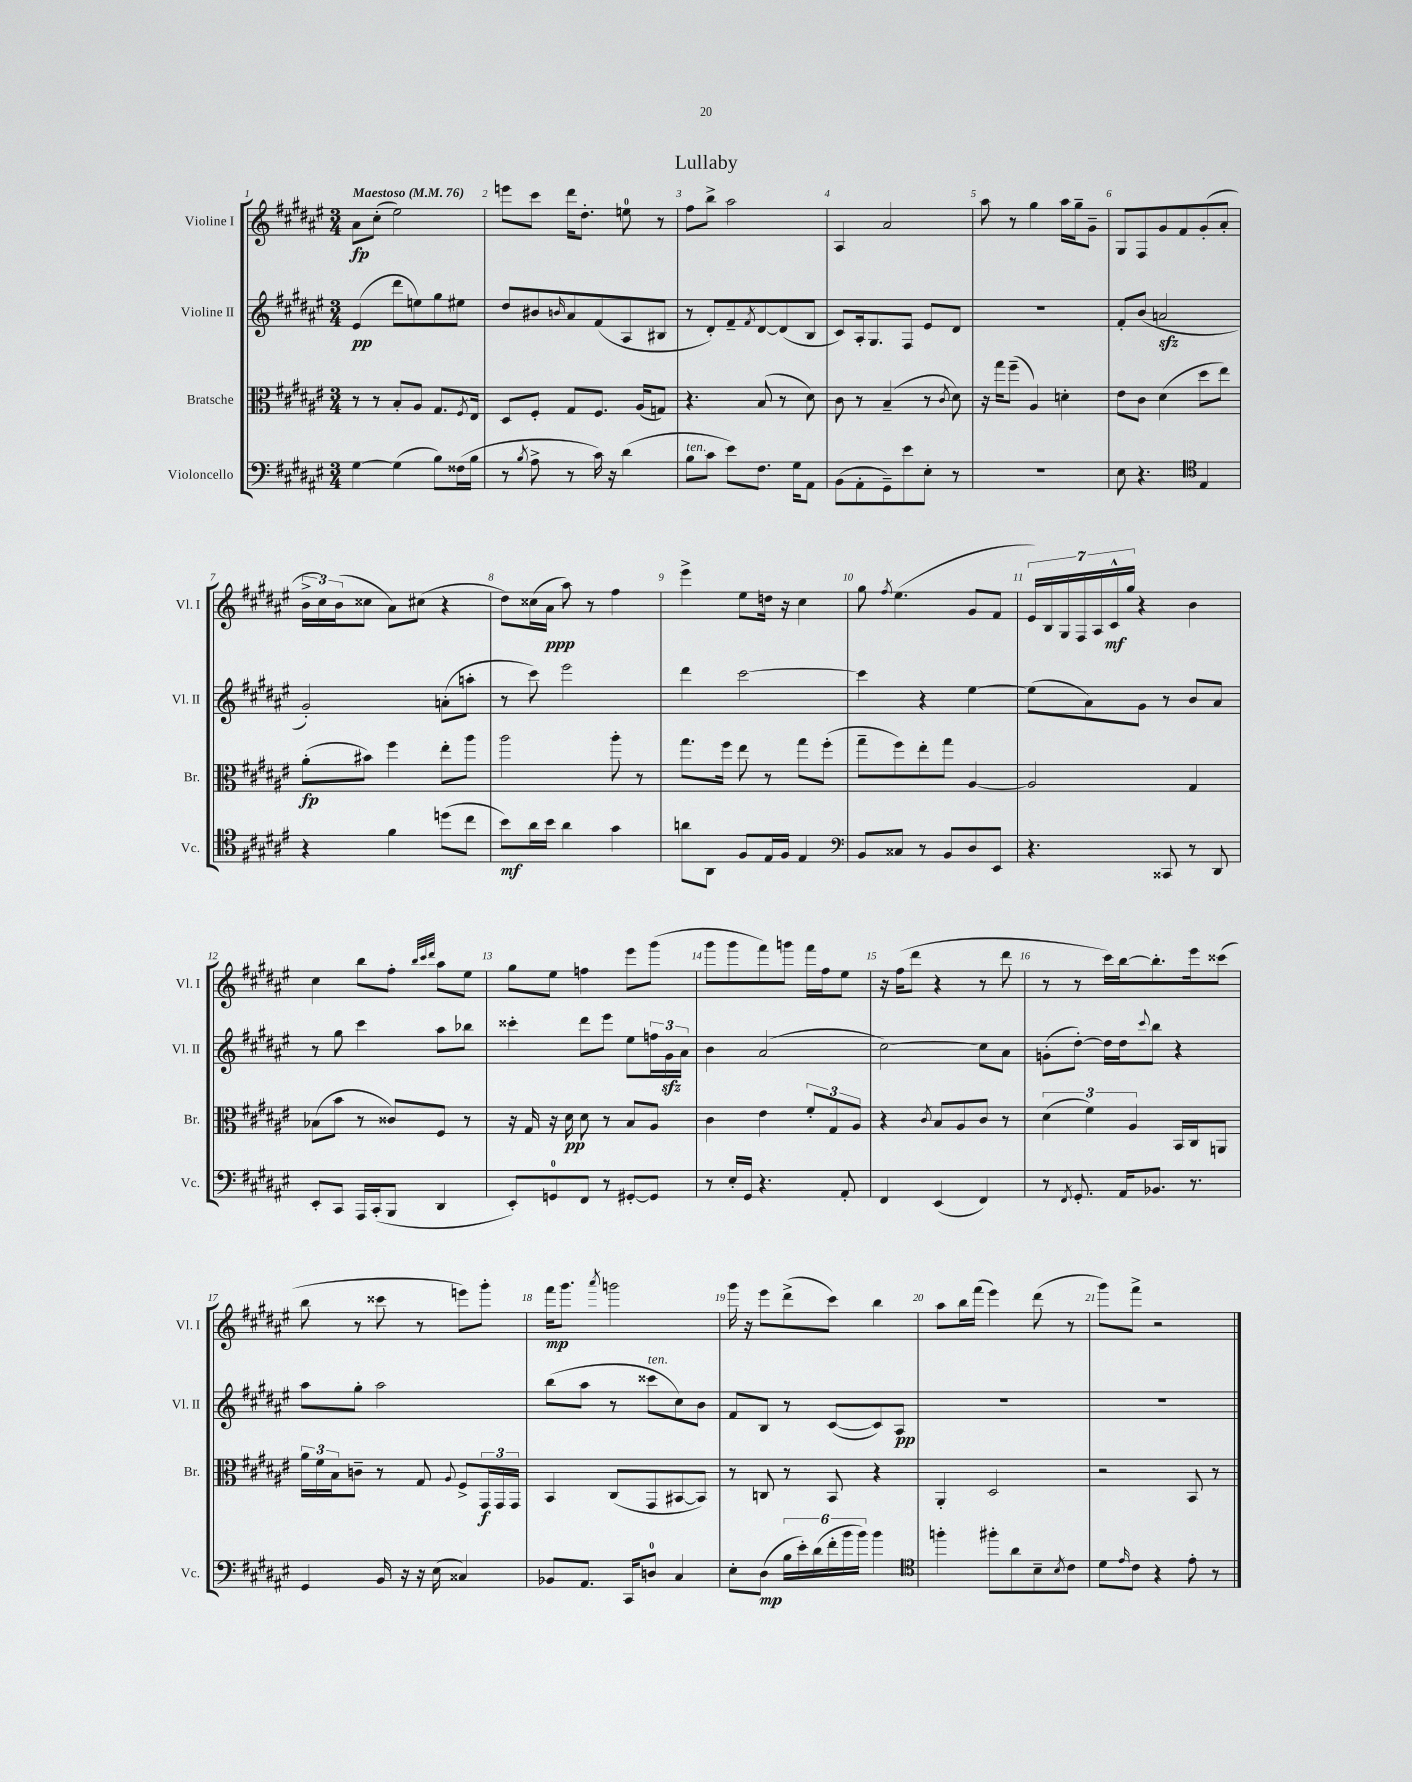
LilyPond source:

\header { title = "Lullaby" }
<<
\new StaffGroup <<
\new Staff = "s0" \with { instrumentName = "Violine I" shortInstrumentName = "Vl. I" } {
    \clef treble \key fis \major \numericTimeSignature \time 3/4 \tempo "Maestoso" 4 = 76
    ais'8\fp cis''8-.( eis''2) |
    e'''8 cis'''8 dis'''16 dis''8.-. e''8-0 r8 |
    fis''8 b''8-> ais''2 |
    ais4 ais'2 |
    ais''8 r8 gis''4 ais''16 gis''16-- gis'8-- |
    gis8 fis8 gis'8 fis'8 gis'8-.( ais'8-. |
    \tuplet 3/2 { b'16-> cis''16) b'16( } cisis''8 ais'8) cis''8( r4 |
    dis''8) cisis''16( ais'16\ppp ais''8) r8 fis''4 |
    eis'''4-> eis''8 d''16 r16 cis''4 |
    gis''8 \acciaccatura { fis''8 } eis''4.( gis'8 fis'8 |
    \tuplet 7/4 { eis'16) b16 gis16 fis16 ais16 cis'16-^\mf gis''16 } r4 b'4 |
    cis''4 b''8 fis''8-. \grace { b''32 cis'''32 dis'''32 } ais''8 eis''8 |
    gis''8 eis''8 f''4 eis'''8 gis'''8( |
    gis'''8 gis'''8 fis'''8) g'''8 fis'''16 fis''16 eis''8 |
    r16 fis''16( dis'''8 r4 r8 dis'''8 |
    r8 r8 cis'''16) b''16~ b''8.-. eis'''16 cisis'''8( |
    b''8 r8 cisis'''8 r8 e'''8) gis'''8-. |
    fis'''16\mp gis'''8. \acciaccatura { ais'''8 } g'''2 |
    gis'''16 r16 eis'''8 dis'''8->( cis'''8) b''4 |
    ais''8 b''16 fis'''16( eis'''4) dis'''8( r8 |
    gis'''8) fis'''8-> r2 \bar "|." |
}
\new Staff = "s1" \with { instrumentName = "Violine II" shortInstrumentName = "Vl. II" } {
    \clef treble \key fis \major \numericTimeSignature \time 3/4
    eis'4\pp( dis'''8 e''8) gis''8 eis''8 |
    dis''8 bis'8 \grace { b'16 } ais'8 fis'8( ais8 bis8 |
    r8 dis'8-.) fis'8-- \acciaccatura { fis'8 } dis'8~ dis'8( b8 |
    cis'8) ais16-. gis8. fis8 eis'8 dis'8 |
    R2. |
    fis'8-. b'8( a'2\sfz |
    gis'2-.) a'8-.( a''8-. |
    r8 cis'''8) eis'''2 |
    dis'''4 cis'''2~ |
    cis'''4 r4 eis''4~ |
    eis''8( ais'8) gis'8 r8 b'8 ais'8 |
    r8 gis''8 cis'''4 ais''8 bes''8 |
    cisis'''4-. dis'''8 eis'''8 eis''8 \tuplet 3/2 { f''16 gis'16\sfz ais'16 } |
    b'4 ais'2( |
    cis''2~) cis''8 ais'8 |
    g'8-.( dis''8~-.) dis''16 dis''16 \appoggiatura { cis'''8 } b''8 r4 |
    ais''8 gis''8-. ais''2 |
    b''8( ais''8 r8 cisis'''8^\markup { \italic "ten." } cis''8) b'8 |
    fis'8 b8 r8 cis'8~( cis'8) ais8\pp |
    R2. |
    R2. \bar "|." |
}
\new Staff = "s2" \with { instrumentName = "Bratsche" shortInstrumentName = "Br." } {
    \clef alto \key fis \major \numericTimeSignature \time 3/4
    r8 r8 b8-. ais8 gis8. \acciaccatura { fis8 } eis16 |
    dis8 fis8-. gis8 fis8. ais16( g8) |
    r4. b8( r8 dis'8) |
    cis'8 r8 b4--( r8 \acciaccatura { cis'8 } dis'8) |
    r16 gis''16 fis''8--( ais4) d'4-. |
    eis'8 cis'8 dis'4( dis''8 eis''8) |
    ais'8-.\fp( bis'8) fis''4 eis''8-. ais''8 |
    ais''2 ais''8-. r8 |
    gis''8. fis''16 eis''8 r8 gis''8 fis''8-.( |
    gis''8-- fis''8) eis''8-. gis''8 ais4~ |
    ais2 gis4 |
    bes8( b'8 r8 cisis'8) fis8 r8 |
    r16 gis16 r16 dis'16\pp dis'8 r8 b8 ais8 |
    cis'4 eis'4 \tuplet 3/2 { fis'8-. gis8 ais8 } |
    r4 \acciaccatura { cis'8 } b8 ais8 cis'8 r8 |
    \tuplet 3/2 { dis'4( fis'4) ais4 } b,16 cis16 a,8 |
    \tuplet 3/2 { ais'16 fis'16 b16 } c'8-- r8 gis8 \appoggiatura { ais8 } fis8-> \tuplet 3/2 { gis,16\f gis,16 gis,16 } |
    b,4 cis8( gis,8 bis,8~ bis,8) |
    r8 c8 r8 b,8 r4 |
    ais,4-. dis2 |
    r2 b,8 r8 \bar "|." |
}
\new Staff = "s3" \with { instrumentName = "Violoncello" shortInstrumentName = "Vc." } {
    \clef bass \key fis \major \numericTimeSignature \time 3/4
    gis4~ gis4( b8) fisis16( b16 |
    r8 \acciaccatura { b8 } ais8-> r8 cis'16) r16 dis'4( |
    b8^\markup { \italic "ten." } cis'8 eis'8) fis8. gis16 ais,8 |
    b,8( ais,8-. gis,8--) eis'8 eis8-. r8 |
    R2. |
    eis8 r4. \clef tenor eis4 |
    r4 fis'4 d''8( cis''8 |
    b'8\mf) ais'16 b'16 ais'4 gis'4 |
    a'8 ais,8 fis8 eis16 fis16 eis4 |
    \clef bass b,8 cisis8 r8 b,8 dis8 eis,8 |
    r4. cisis,8 r8 dis,8 |
    eis,8-. cis,8 ais,,16 cis,16-.( b,,8 dis,4 |
    eis,8-.) g,8-0 fis,8 r8 gis,8~-. gis,8 |
    r8 eis16-. gis,16 r4. ais,8-. |
    fis,4 eis,4( fis,4) |
    r8 \acciaccatura { fis,8 } gis,8.-. ais,16 bes,8. r8. |
    gis,4 b,16 r16 r16 eis16( cisis4) |
    bes,8 ais,8. cis,16 d8-0 cis4 |
    eis8-. dis8\mp( \tuplet 6/4 { b16 eis'16-.) dis'16( fis'16-. b'16 b'16) } b'4 |
    \clef tenor f''4-. fis''8-. ais'8 b8-- \acciaccatura { b8 } cis'8 |
    dis'8 \grace { eis'16 } cis'8 r4 eis'8-. r8 \bar "|." |
}
>>
>>
\layout { \context { \Score \override BarNumber.break-visibility = ##(#f #t #t) barNumberVisibility = #all-bar-numbers-visible } }
